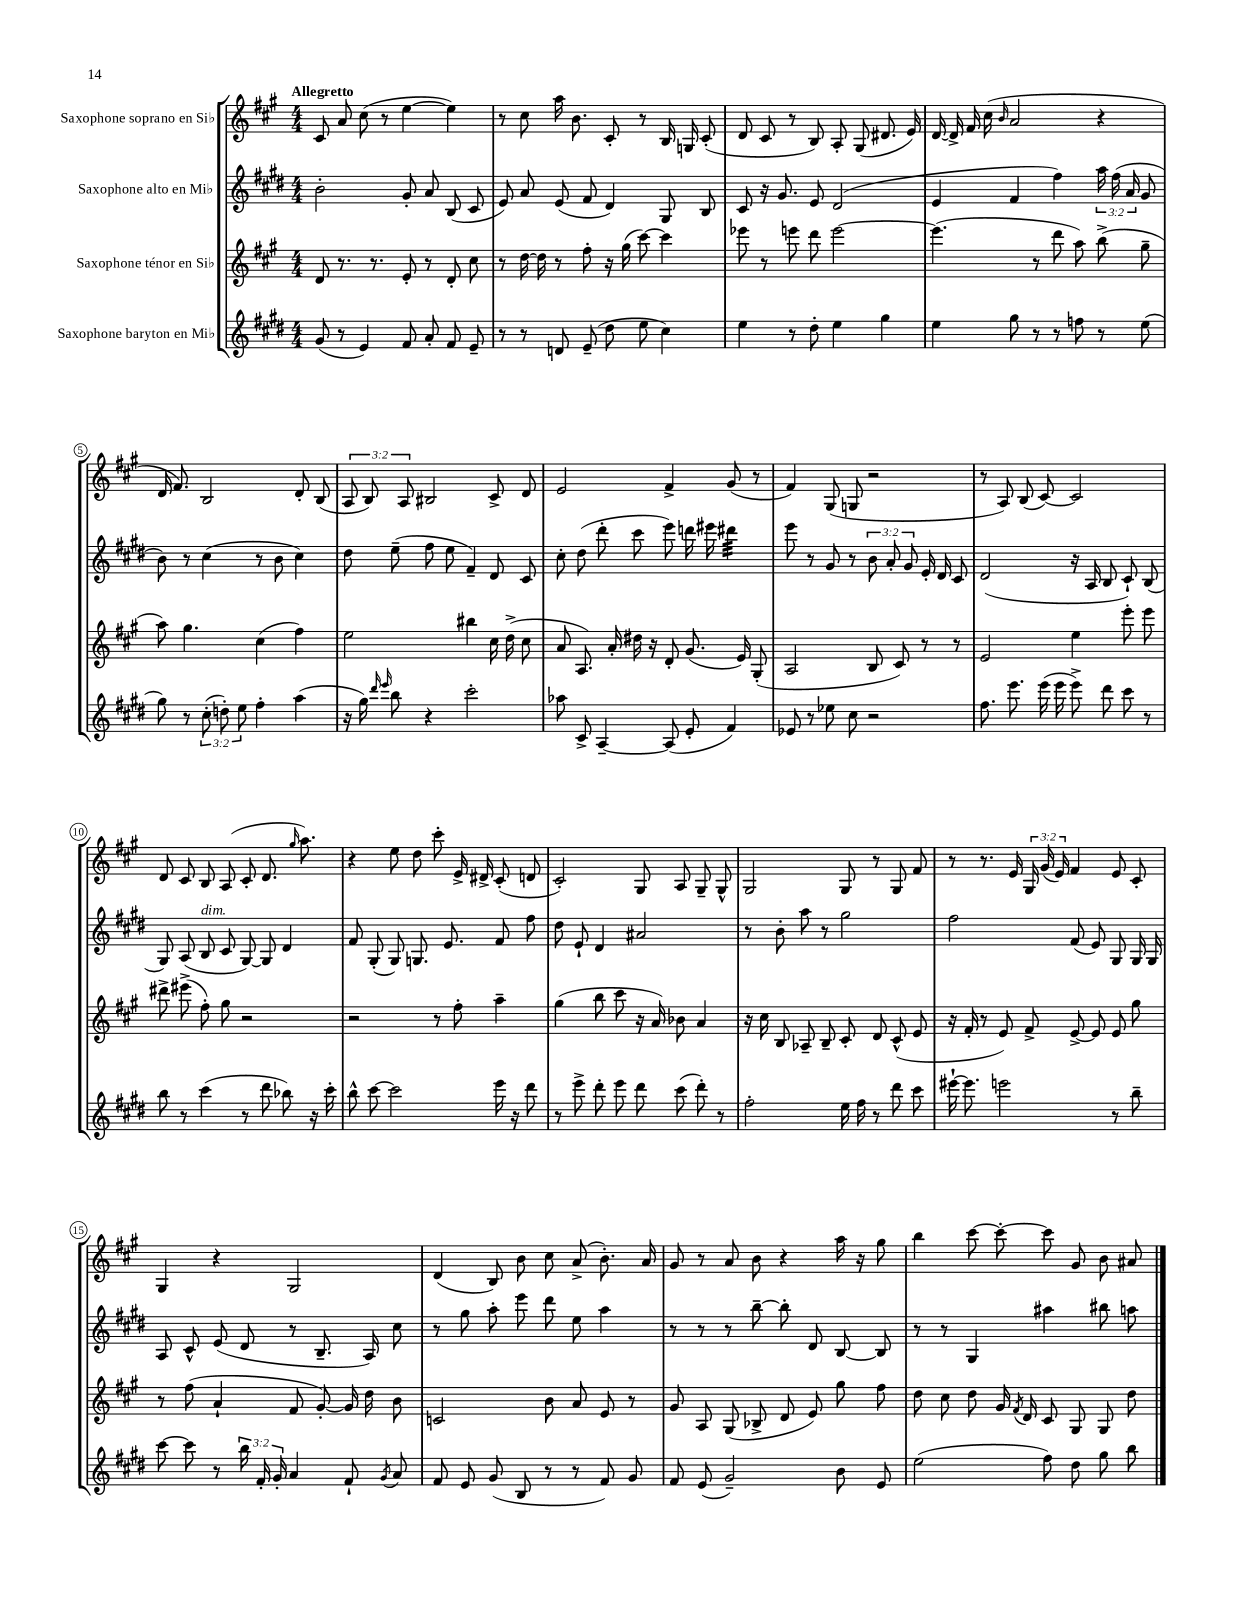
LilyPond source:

<<
\new StaffGroup <<
\new Staff = "s0" \with { instrumentName = "Saxophone soprano en Sib" } {
    \clef treble \key a \major \numericTimeSignature \time 4/4 \override Staff.TupletNumber.text = #tuplet-number::calc-fraction-text \tempo "Allegretto"
    \autoBeamOff cis'8 a'8 cis''8( r8 e''4~ e''4) |
    r8 cis''8 a''16 b'8. cis'8-. r8 b16 g16 cis'8-.( |
    d'8 cis'8 r8 b8) a8-. gis8( dis'8. e'16) |
    d'16~ d'16-> fis'16 cis''16( \grace { b'16 } a'2 r4 |
    d'16 fis'8.) b2 d'8-. b8( |
    \tuplet 3/2 { a8 b8) a8 } bis2 cis'8-> d'8 |
    e'2 fis'4-> gis'8( r8 |
    fis'4) gis8( g8 r2 |
    r8 a8) b8( cis'8~) cis'2 |
    d'8 cis'8 b8 a8( cis'8-. d'8. \grace { gis''16 } a''8.) |
    r4 e''8 d''8 cis'''8-. e'16-> dis'16-> cis'8-.( d'8 |
    cis'2-.) gis8 a8 gis8-- gis8-^ |
    gis2 gis8 r8 gis8 fis'8 |
    r8 r8. e'16 \tuplet 3/2 { gis16 gis'16( e'16) } fis'4 e'8 cis'8-. |
    gis4 r4 gis2 |
    d'4( b8) b'8 cis''8 a'8->( b'8.-.) a'16 |
    gis'8 r8 a'8 b'8 r4 a''16 r16 gis''8 |
    b''4 cis'''8~ cis'''8~-. cis'''8 gis'8 b'8 ais'8 \bar "|." |
}
\new Staff = "s1" \with { instrumentName = "Saxophone alto en Mib" } {
    \clef treble \key e \major \numericTimeSignature \time 4/4 \override Staff.TupletNumber.text = #tuplet-number::calc-fraction-text
    \autoBeamOff b'2-. gis'8-. a'8 b8( cis'8 |
    e'8) a'8 e'8( fis'8 dis'4) gis8 b8 |
    cis'8 r16 gis'8. e'8 dis'2( |
    e'4 fis'4 fis''4) \tuplet 3/2 { a''16 fis''16( a'16 } gis'8 |
    b'8) r8 cis''4( r8 b'8 cis''4) |
    dis''8 e''8--( fis''8 e''8 fis'4--) dis'8 cis'8 |
    cis''8-. dis''8( dis'''8-. cis'''8 e'''8) d'''16 eis'''16 dis'''4:32 |
    e'''8 r8 gis'8 r8 \tuplet 3/2 { b'8 a'8-. gis'8 } e'16-. dis'16 cis'8 |
    dis'2( r16 a16 b8 cis'8-!) b8( |
    gis8) a8( b8^\markup { \italic "dim." } cis'8 gis8~) gis8 dis'4 |
    fis'8 gis8-.( gis8) g8. e'8. fis'8 fis''8 |
    dis''8 e'8-! dis'4 ais'2 |
    r8 b'8-. a''8 r8 gis''2 |
    fis''2 fis'8( e'8) gis8 gis16 gis16 |
    a8 cis'8-^ e'8( dis'8 r8 b8.-- a16) cis''8 |
    r8 gis''8 a''8-. e'''8 dis'''8 e''8 a''4 |
    r8 r8 r8 b''8~-- b''8-. dis'8 b8~ b8 |
    r8 r8 gis4 ais''4 bis''8 a''8 \bar "|." |
}
\new Staff = "s2" \with { instrumentName = "Saxophone ténor en Sib" } {
    \clef treble \key a \major \numericTimeSignature \time 4/4
    \autoBeamOff d'8 r8. r8. e'8-. r8 d'8-. cis''8 |
    r8 d''16~ d''16 r8 fis''8-. r16 gis''16( cis'''8~) cis'''4 |
    ees'''8 r8 e'''8 d'''8 e'''2~ |
    e'''4.( r8 d'''8 a''8) b''8->( gis''8-- |
    a''8) gis''4. cis''4( fis''4) |
    e''2 bis''4 cis''16 d''16->( cis''8 |
    a'8 a8.) a'16-. dis''16 r16 d'8-. gis'8.( e'16) gis8-.( |
    a2 b8 cis'8) r8 r8 |
    e'2 e''4 e'''8-. e'''8 |
    dis'''8-> eis'''8->( fis''8-.) gis''8 r2 |
    r2 r8 fis''8-. a''4-- |
    gis''4( b''8 cis'''8 r16 a'16) bes'8 a'4 |
    r16 cis''16 b8 aes8-- b8-- cis'8-. d'8 cis'8-^( e'8 |
    r16 fis'16-. r8 e'8) fis'8-> e'8~-> e'8 e'8 gis''8 |
    r8 fis''8( a'4-! fis'8 gis'8~-.) gis'16 d''16 b'8 |
    c'2 b'8 a'8 e'8 r8 |
    gis'8 a8 gis8( bes8-> d'8 e'8) gis''8 fis''8 |
    d''8 cis''8 d''8 gis'16 \acciaccatura { fis'8 } d'16 cis'8 gis8 gis8 d''8 \bar "|." |
}
\new Staff = "s3" \with { instrumentName = "Saxophone baryton en Mib" } {
    \clef treble \key e \major \numericTimeSignature \time 4/4 \override Staff.TupletNumber.text = #tuplet-number::calc-fraction-text
    \autoBeamOff gis'8( r8 e'4) fis'8 a'8-. fis'8 e'8-- |
    r8 r8 d'8 e'8--( dis''8 e''8 cis''4) |
    e''4 r8 dis''8-. e''4 gis''4 |
    e''4 gis''8 r8 r8 f''8 r8 e''8( |
    gis''8) r8 \tuplet 3/2 { cis''8-.( d''8-.) e''8 } fis''4-. a''4( |
    r16 gis''16) \grace { dis'''16 e'''16 } b''8 r4 cis'''2-. |
    aes''8 cis'8-> a4~-- a8( e'8-. fis'4) |
    ees'8 r8 ees''8 cis''8 r2 |
    fis''8. e'''8. e'''16( e'''16 e'''8->) dis'''8 cis'''8 r8 |
    b''8 r8 cis'''4( r8 dis'''8 bes''8) r16 cis'''16-. |
    b''8-^ cis'''8~ cis'''2 e'''16 r16 dis'''8 |
    r8 e'''8-> dis'''8-. e'''8 dis'''8 cis'''8( dis'''8-.) r8 |
    fis''2-. e''16 fis''16 r8 dis'''8 cis'''8 |
    eis'''16~-! eis'''8. e'''2 r8 b''8-- |
    cis'''8~ cis'''8 r8 \tuplet 3/2 { b''16 fis'16-. gis'16-. } a'4 fis'8-! \acciaccatura { gis'8 } a'8 |
    fis'8 e'8 gis'8( b8 r8 r8 fis'8) gis'8 |
    fis'8 e'8( gis'2--) b'8 e'8 |
    e''2( fis''8) dis''8 gis''8 b''8 \bar "|." |
}
>>
>>
\layout { \context { \Score \override BarNumber.stencil = #(make-stencil-circler 0.1 0.3 ly:text-interface::print) } }
